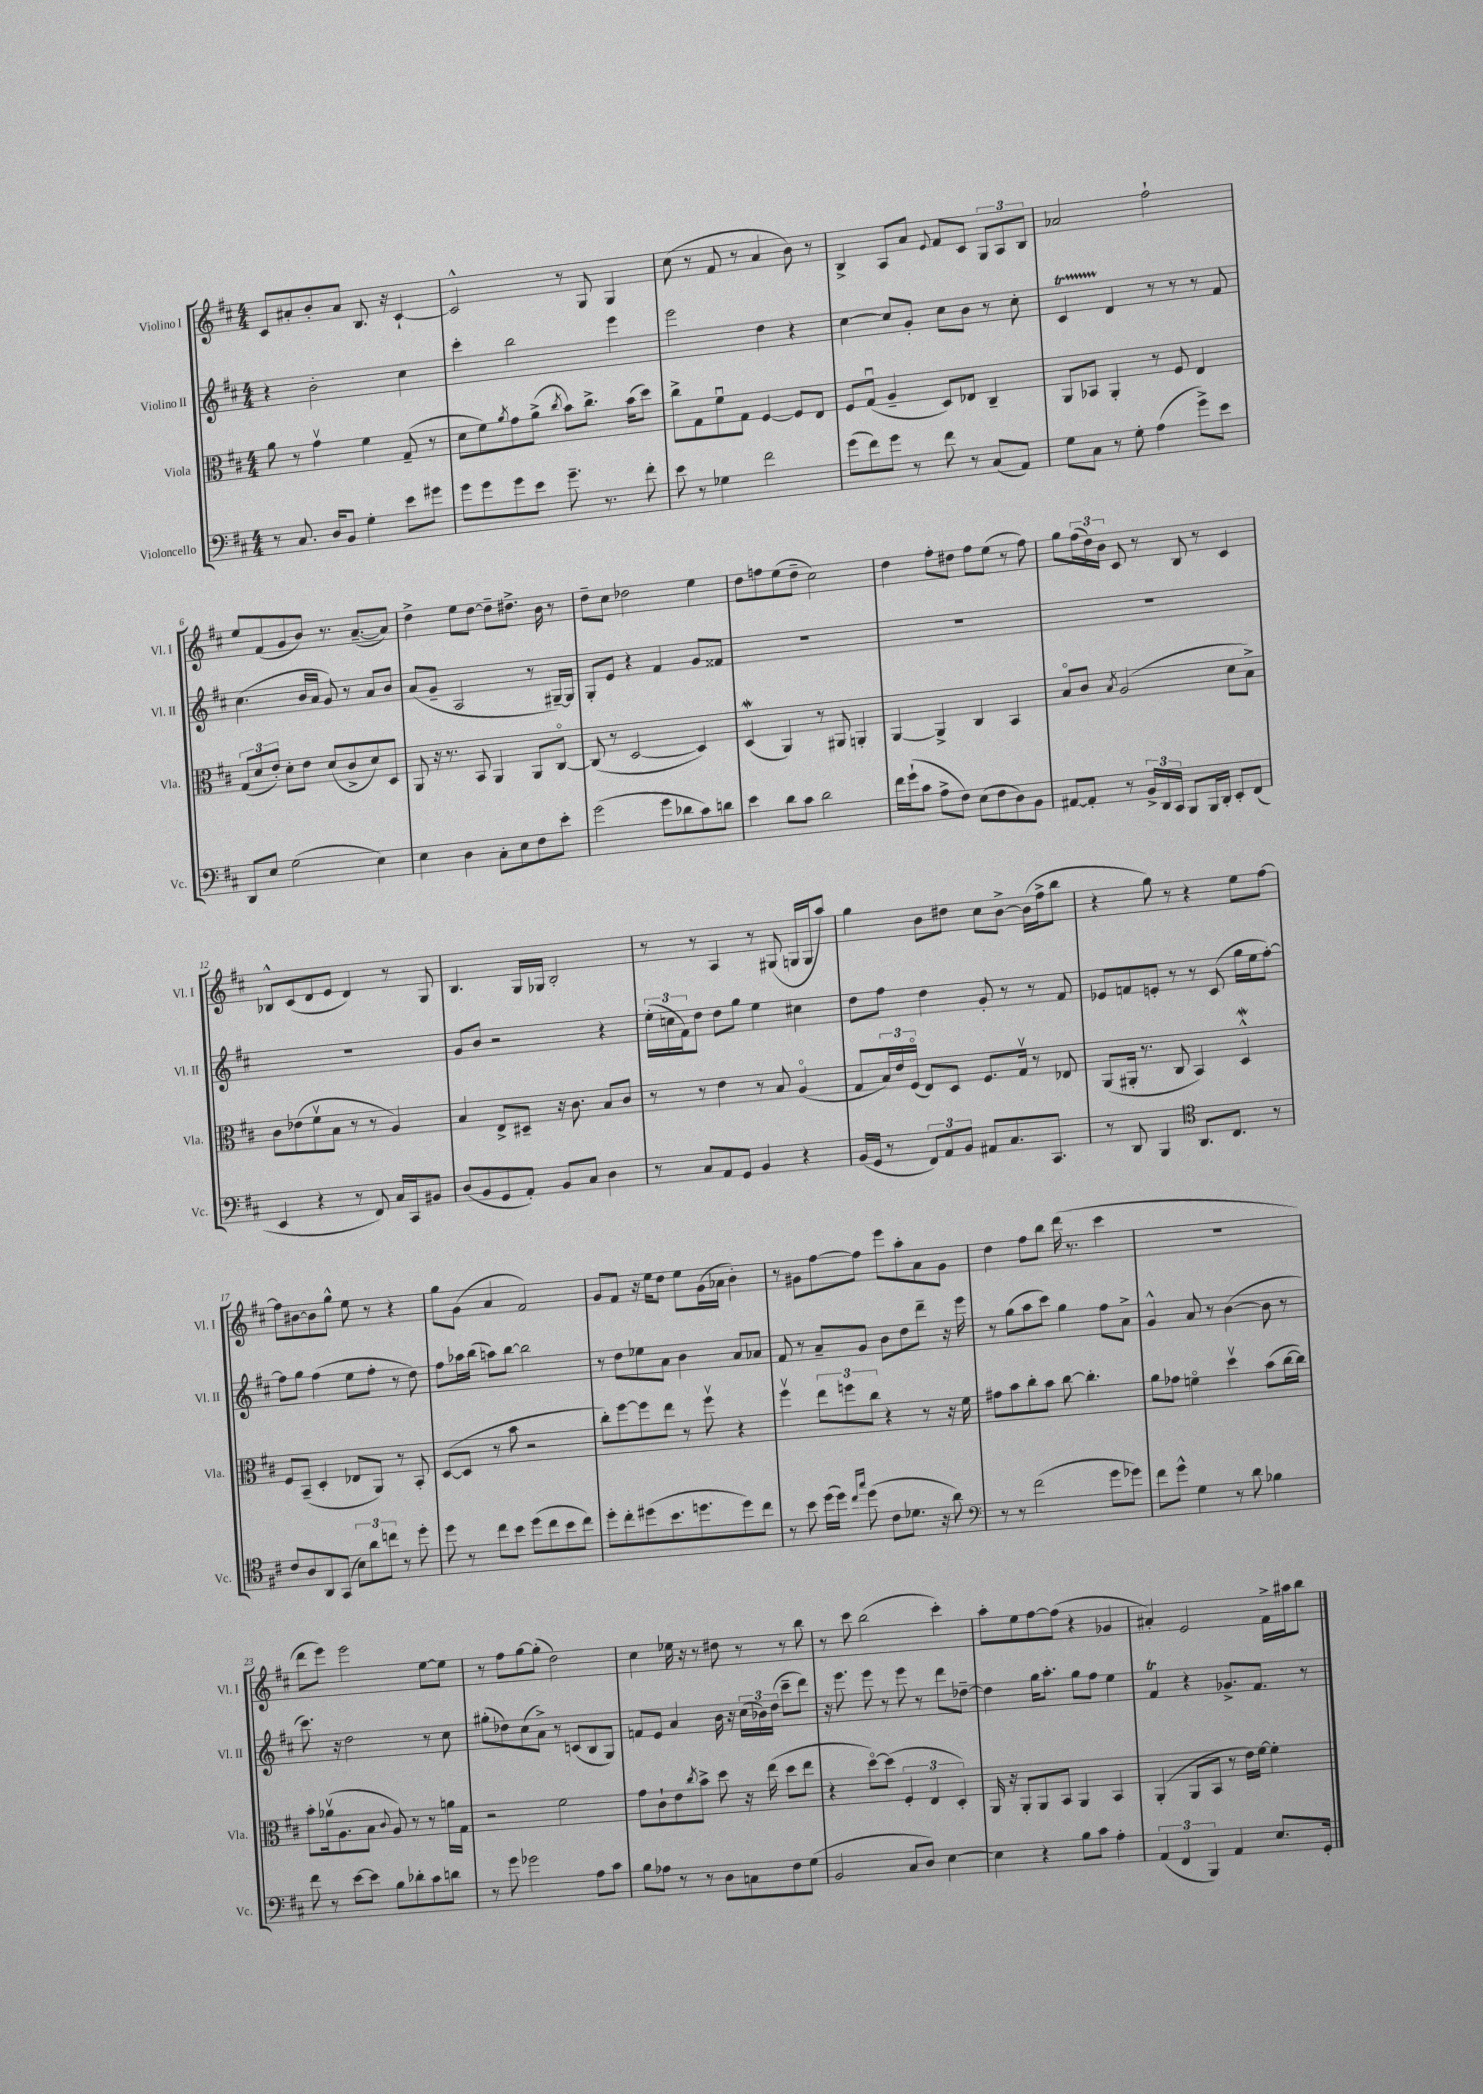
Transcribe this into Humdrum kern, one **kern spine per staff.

**kern	**kern	**kern	**kern
*part4	*part3	*part2	*part1
*staff4	*staff3	*staff2	*staff1
*I"Violoncello	*I"Viola	*I"Violino II	*I"Violino I
*I'Vc.	*I'Vla.	*I'Vl. II	*I'Vl. I
*clefF4	*clefC3	*clefG2	*clefG2
*k[f#c#]	*k[f#c#]	*k[f#c#]	*k[f#c#]
*M4/4	*M4/4	*M4/4	*M4/4
=1	=1	=1	=1
8r	8a\	4r	8c#/L
8.C#/	8r	.	8a#X'/
.	4gv\	2b'\	8b'/
16D/KL	.	.	.
8BB/J	.	.	8a#/J
4G'\	4f#\	.	8.B/
.	.	.	16r
8e\L	(8G~/	4cc#\	[4c#`/
8g#X\J	8r	.	.
=2	=2	=2	=2
8g\L	8d\L	4ccc#'\	2c#^^/]
8g\	8f#\)	.	.
.	8qa/	.	.
8g\	8g\	2bb\	.
8e\J	(8a^\J	.	.
.	8qcc#/	.	.
8.g~\	8b\L)	.	8r
.	8.cc#^\J	.	8G/
8.r	.	.	.
.	.	4eee\	4G/
.	(16b\KL	.	.
8f#'\	8dd\J)	.	.
=3	=3	=3	=3
8e\	8cc#^\L	2eee\	(8cc#\
8r	8G\	.	8r
4G-X\	8f#u\	.	8f#/
.	8G\J	.	8r
2f#\	[4F#/	4dd\	4a/
.	8F#/L]	4r	8b\)
.	8E/J	.	8r
=4	=4	=4	=4
(8g\L	8F#/L	[4cc#\	4B^/
8f#\)	(8Gu/J	.	.
8g\J	4A~/	8cc#/L]	8A/L
8r	.	8g'/J	8a/J
.	.	.	8qqe/
8f#\	8D/L)	8cc#\L	8f#/L
8r	8E-X/J	8b\J	8c#/J
(8C#/L	4C#~/	8r	12G/L
.	.	.	12A/
8AA/J)	.	8cc#'\	.
.	.	.	12B/J
=5	=5	=5	=5
8G\L	8AA/L	4c#t/	2a-X/
8C#\J	8BB-X/J	.	.
8r	4AA'/	4d/	.
8G'\	.	.	.
(4A\	8r	8r	2ff#`\
.	8F#/	8r	.
8g^\L)	4E/	8r	.
8e\J	.	8f#/	.
!!LO:LB:g=z
=6	=6	=6	=6
8DD/L	(12G/L	(4.cc#\	8ee/L
.	12d/	.	.
8E/J	.	.	(8f#/
.	12e'/J)	.	.
(2G\	8d'\L	.	8g/
.	8e\J	16b/LL	8b/J)
.	.	16a/JJ	.
.	(8d/L	8g/)	8.r
.	8c#^/	8r	.
.	.	.	([8.a~/L
4E\)	8d/)	8a/L	.
.	8D/J	8b/J	8a/J])
=7	=7	=7	=7
4E\	8AA/	(8a/L	4dd^\
.	16r	8g~/J	.
.	8.r	.	.
4D\	.	2A/	8ee\L
.	8BB/	.	[8dd\J
8C#'\L	4AA/	.	8dd~\L]
8E\	.	.	8.dd#X^\J
8F#\	8AA/L	8r	.
.	.	.	16b\
8e'\J	[8C#/J	[16G#X~/LL)	8r
.	.	16G#/JJ]	.
=8	=8	=8	=8
(2g\	(8C#/]	8G'/L	8dd~\L
.	8r	8e/J	8cc#\J
.	[2D/	4r	2dd-X\
8g\L	.	4f#/	.
8d-X\	.	.	.
8c#\)	4D/])	8g/L	4ee\
8dn\J	.	8f##X/J	.
=9	=9	=9	=9
4e\	(4Dw/	1r	8dd\L
.	.	.	8ffn\
8d\L	4AA/)	.	(8ee\
8c#\J	.	.	8dd~\J
2d\	8r	.	2cc#\)
.	8AA#X/	.	.
.	4AAn'/	.	.
=10	=10	=10	=10
16f#\LL	[4AA/	1r	4dd\
(16g`\J	.	.	.
8c#\J	.	.	.
8A^\L	4AA^/]	.	8ff#'\L
8F#\J)	.	.	8dd#X\J
(8E\L	4C#/	.	8ff#\L
8F#\	.	.	(8ee\J
8D\)	4BB/	.	8r
8BB\J	.	.	8ff#\)
=11	=11	=11	=11
[8AA#X/L	8B/L	1r	8gg\L
8AA#'/J]	8c#/J	.	(24ff#\L
.	.	.	24dd\)
.	.	.	24b\JJ
.	8qB/	.	.
8r	(2A/	.	8c#/
24BB^/LL	.	.	8r
24DD/	.	.	.
24CC#/JJ	.	.	.
8BBB/L	.	.	8B/
16BBB/L	.	.	8r
16DD'/JJ	.	.	.
8EE'/L	8d\L	.	4c#/
(8FF#/J	8B^\J)	.	.
!!LO:LB:g=z
=12	=12	=12	=12
4EE/	8c#\L	1r	8B-X^^/L
.	(8e-X\	.	(8c#/
4r	8f#v\	.	8d/
.	8B\J	.	8e/J
8r	8r	.	4d/)
8FF#/)	8r	.	.
16C#/LL	4A/)	.	8r
16CC#/J	.	.	.
8BB#X/J	.	.	8G/
=13	=13	=13	=13
(8D/L	4B/	8g/L	4.B/
8BB/	.	8b/J	.
8GG/	8E^/L	2r	.
8AA'/J)	8D#X~/J	.	16G/LL
.	.	.	16G-X/JJ
8BB/L	16r	.	2B'/
.	8.c#\	.	.
8C#/J	.	.	.
4D\	8B/L	4r	.
.	8c#/J	.	.
=14	=14	=14	=14
8r	8r	(24ee'\LL	8r
.	.	24ccn\	.
.	.	24f#\J)	.
8C#/L	8r	8dd\J	8r
8AA/	4e\	8dd\L	4A/
8GG/J	.	8gg\J	.
4BB/	8r	4ee\	8r
.	8B/	.	(8G#X/
4r	(4A/	4cc#X\	16Gn/LL
.	.	.	16G/J
.	.	.	8aa/J)
=15	=15	=15	=15
(16BB/LL	8G/L	8dd\L	4gg\
16GG/JJ	.	.	.
8r	24B/L)	8ff#\J	.
.	24e/	.	.
.	(24F#/JJ	.	.
12FF#/L)	8E/L)	4dd\	8b\L
12AA/	.	.	.
.	8D/J	.	8dd#X\J
12BB/J	.	.	.
8AA#X/L	8.F#/L	8g'/	8cc#\L
8.C#/	.	8r	[8b^\J
.	16Gv/Jk	.	.
.	8r	8r	(16b\LL]
8.CC#/J	.	.	16ff#^\J
.	8E-X/	8f#/	8bb\J
=16	=16	=16	=16
8r	(8AA/L	8e-X/L	4r
8DD/	16AA#X'/Jk	8fn/	.
.	8.r	.	.
4BBB/	.	8en'/J	8gg\)
.	8C#/	8r	8r
*clefC4	*	*	*
8.AA/L	4BB/)	8r	4r
.	.	(8c#/	.
8.C#/J	.	.	.
.	4Dw^^/	16gg\LL	8ee\L
.	.	16ee\J	.
8r	.	[8ff#'\J)	[8ff#\J
!!LO:LB:g=z
=17	=17	=17	=17
8c#/L	8F#/L	8ff#\L]	8ff#\L]
8A/	(8BB~/J	8gg\J	[8b#X\
8AA/	4D'/	(4ff#\	8b#\]
(8GG/J	.	.	8gg^^\J
12B\L)	8E-X/L	8ee\L	8ee\
12a\	.	.	.
.	8AA/J)	8ff#'\J	8r
12ccn\J	.	.	.
8r	8r	8r	4r
8dd'\	8BB'/	8dd\)	.
=18	=18	=18	=18
8dd\	([8D/L	8ff#\L	8gg\L
8r	8D/J]	16aa-X\L	(8g\J
.	.	(16bb\JJ	.
8cc#\L	8r	8aan\L)	4a/
8b\J	8b\	[8bb\J	.
(8dd\L	2r	2bb\]	2f#/)
8cc#\	.	.	.
8b\	.	.	.
8cc#\J)	.	.	.
=19	=19	=19	=19
8dd'\L	8cc#'\L)	8r	8g/L
8cc#'\	[8ff#\	8dd\L	8f#/J
(8dd#X\	8ff#\]	8ee-X\	16r
.	.	.	16ee\KL
8.b\	8ee\J	8a\J	8dd\J
.	8r	4b\	8ee\L
8.ddn\	.	.	.
.	8ff#v\	.	(16g\L
.	.	.	16a-X\JJ
8dd\)	4r	8a/L	4b'\)
8cc#\J	.	8a-X/J	.
=20	=20	=20	=20
8r	4ff#v\	8f#/	8r
8b\	.	8r	8g#X\L
(16dd\LL	12ee\L	8a~/L	[8ff#\
16dd\JJ)	.	.	.
.	12ffn\	.	.
16qqcc#/LL	.	.	.
16qqgg/JJ	.	.	.
(8dd\	.	8g/J	8ff#\J]
.	12cc#\J	.	.
8c#\L	4r	8b\L	8eee\L
8.d-X\J	.	8dd\	8aa'\
.	8r	8ddd~\J	8a\
16r	.	.	.
8a\)	16r	16r	8g#\J
.	16f#\	16eee\	.
=21	=21	=21	=21
*clefF4	*	*	*
8r	8g#X\L	8r	4dd\
8r	8b\	(8gg\L	.
(2f#\	8cc#'\	8aa\	8ff#\L
.	8b\J	8ccc#\J)	8bb\J
.	[8cc#\	4gg\	(16ddd\
.	.	.	8.r
.	4.cc#'\]	.	.
8g\L	.	8ff#\L	4ccc#\
8g-X\J)	.	8a^\J	.
=22	=22	=22	=22
8f#\L	8a\L	4g^^/	1r
8g^^\J	8g-X\J	.	.
4G\	4fn\	8a/	.
.	.	8r	.
8r	4ddv\	([4b\	.
8d\	.	.	.
4B-X\	(8b\L	8b\]	.
.	[16cc#\L	8r	.
.	16cc#\JJ])	.	.
!!LO:LB:g=z
=23	=23	=23	=23
8f#\	8b'\L	8.ccc#\)	8ddd\L
8r	(16a-Xv\k	.	8eee\J)
.	8.A\	16r	.
[8e\L	.	2dd\	2eee\
8e\J]	8B\J	.	.
.	8qqc#/	.	.
8B\L	8A/)	.	.
8d-X'\	8r	.	.
8c#\	8r	8r	[8ee\L
8dn\J	16an\LL	8cc#\	8ee\J]
.	16G\JJ	.	.
=24	=24	=24	=24
8r	2r	(8gg#X'\L	8r
8g\	.	8dd-X\)	8ff#\L
2g-X\	.	(8cc#\	[8gg\
.	.	8a^\J)	(8gg'\J]
.	2f#\	8r	2dd\)
.	.	(8cn/L	.
8A\L	.	8B/	.
8c#\J	.	8G/J)	.
=25	=25	=25	=25
8B\L	8g\L	8fn/L	4cc#\
8A-X\J	8c#`\	8e/J	.
8r	8e\	4a/	16ee-X\
.	.	.	16r
.	8qcc#/	.	.
8r	8b^\J	.	8r
8D\L	8dd\	16b\	8dd#X\
.	.	16r	.
8Cn\	16r	(24cc#\LL	8r
.	.	24b-X\)	.
.	(16ee\	.	.
.	.	(24dd\JJ	.
8F#\	8dd\L	8ccc#~\L	8r
(8G\J	8ee\J	8ddd\J)	8bb\
=26	=26	=26	=26
2BB/	4r	16r	8r
.	.	8.eee\	.
.	.	.	8ccc#\
.	[8dd\L)	8eee\	(2bb\
.	(8dd\J]	8r	.
8C#/L	6F#'/	8eee\	.
8D/J)	.	8r	.
.	6E/	.	.
[4E\	.	8ddd\L	4ccc#'\)
.	6D'/)	.	.
.	.	[8dd-X~\J	.
=27	=27	=27	=27
4E\]	16AA/	4dd-\]	8aa'\L
.	16r	.	.
.	8AA'/L	.	8ee\
4r	8AA/	16gg\KL	[8ff#\
.	.	8.aa'\J	.
.	8BB/J	.	(8ff#\J]
8B\L	4AA/	8gg\L	4r
8c#\J	.	8ff#\J	.
4A'\	4BB/	4ee\	4g-X/
=28	=28	=28	=28
(6AA/	(4AA'/	4f#t/	4a#X'/)
6FF#/	.	.	.
.	8AA/L	4r	2e/
6BBB/)	.	.	.
.	8BB/J	.	.
4AA/	8r	8.g-X^/L	.
.	16e\LL)	.	.
.	[16f#\JJ	8.f#/J	.
8.E/L	4f#'\]	.	16f#^\LL
.	.	.	16aa#X\J
.	.	8r	8bb\J
16GG'/Jk	.	.	.
==	==	==	==
*-	*-	*-	*-
